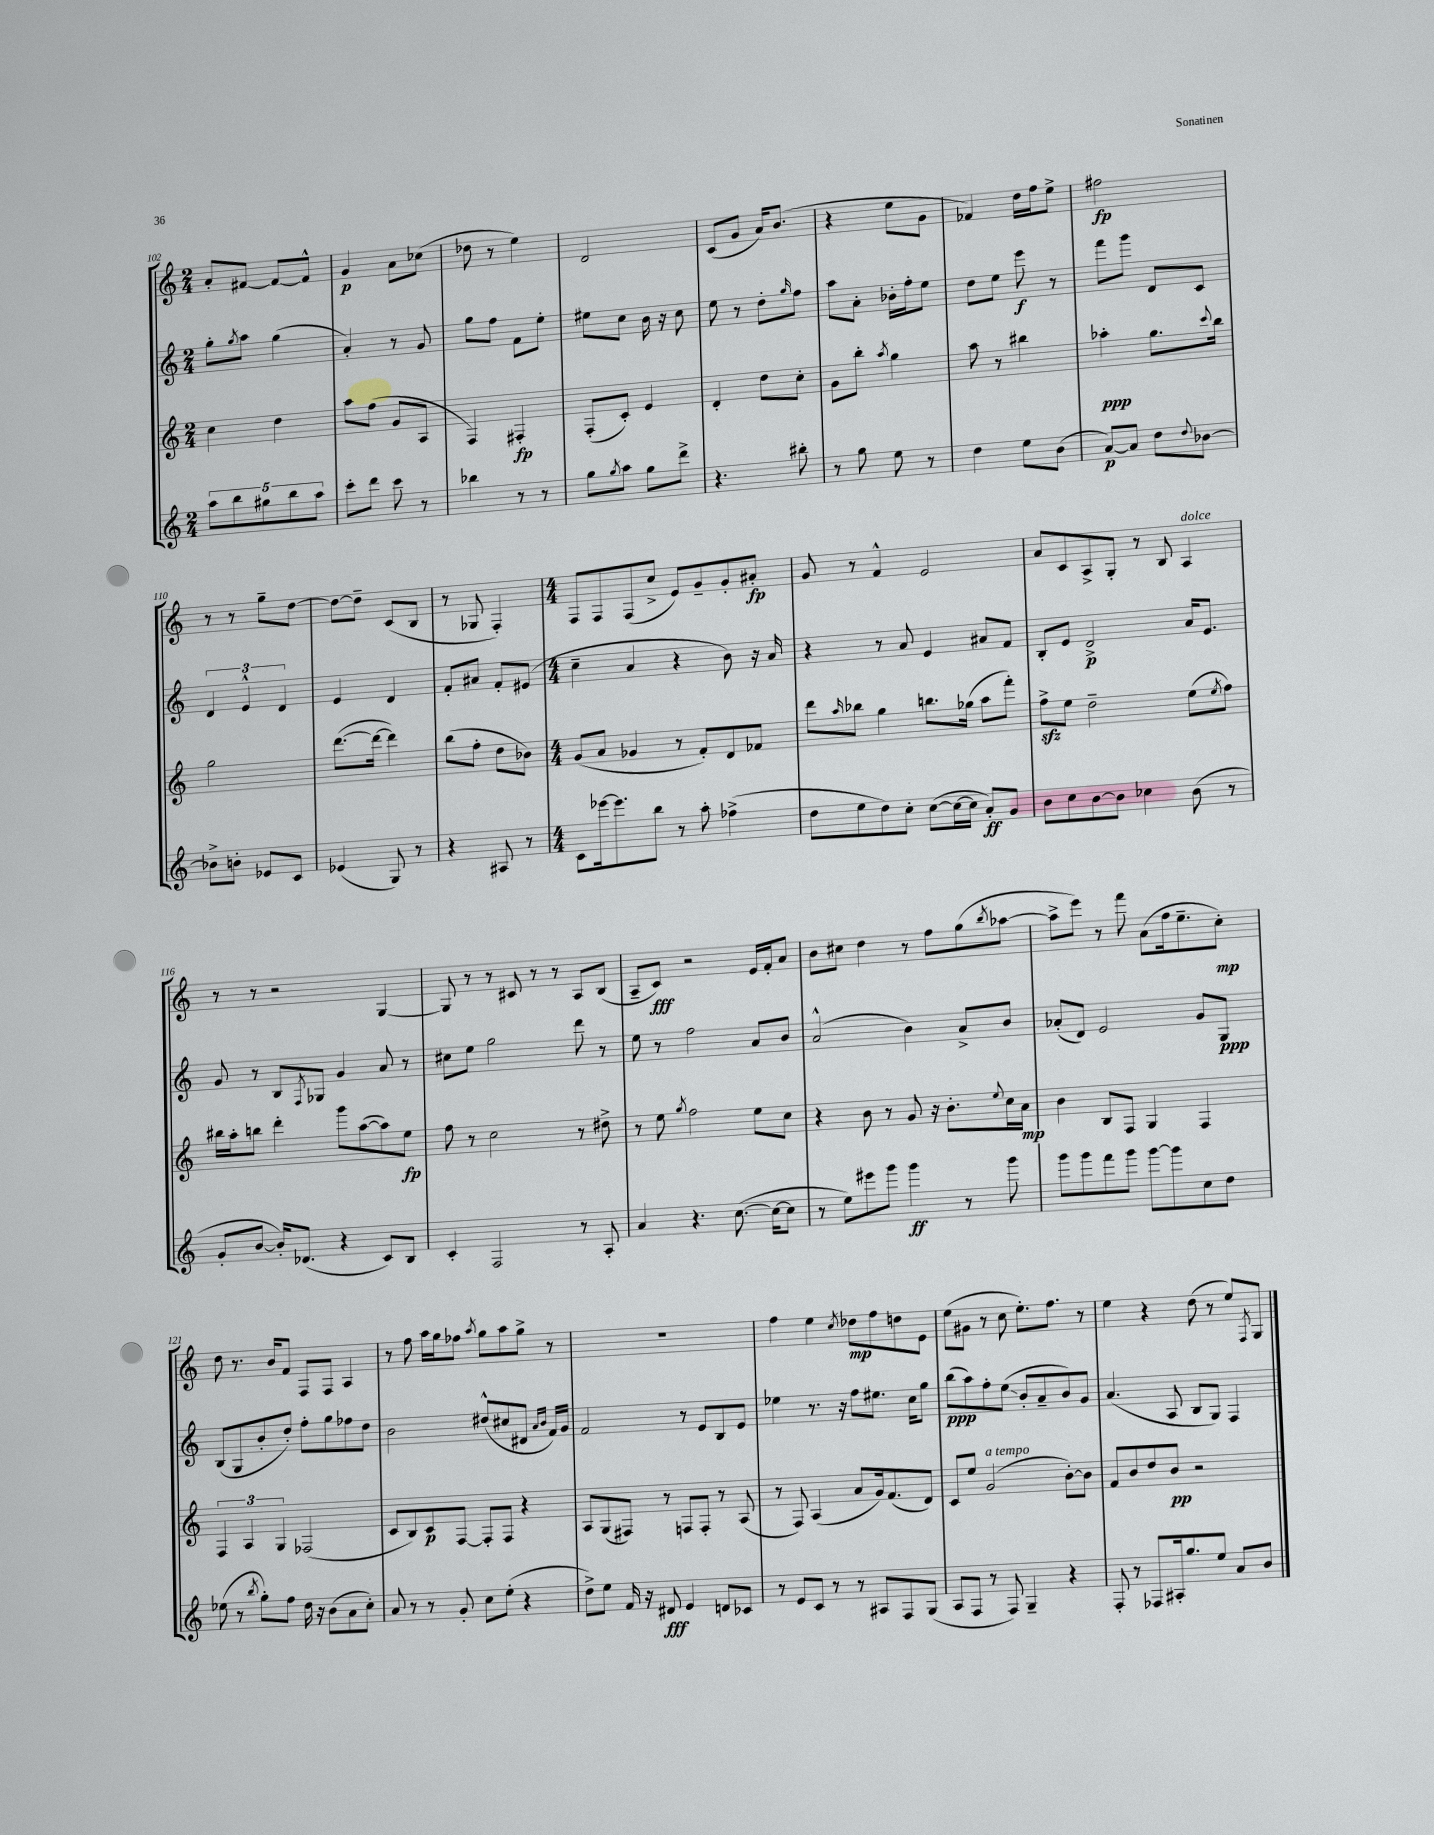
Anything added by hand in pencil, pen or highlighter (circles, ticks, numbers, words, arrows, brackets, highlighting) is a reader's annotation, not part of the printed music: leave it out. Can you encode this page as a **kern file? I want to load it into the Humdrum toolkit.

**kern	**kern	**kern	**kern
*staff4	*staff3	*staff2	*staff1
*clefG2	*clefG2	*clefG2	*clefG2
*k[]	*k[]	*k[]	*k[]
*M2/4	*M2/4	*M2/4	*M2/4
10aa	4cc	8gg'	8a'
10bb	.	.	.
.	.	8qgg	.
.	.	8aa	[8f#
10gg#	.	.	.
.	4dd	(4gg	8f#_
10bb	.	.	.
.	.	.	8f#^^]
10aa	.	.	.
=	=	=	=
8ccc'	8aa	4a')	4g
8ddd	(8ff	.	.
8ccc	8g	8r	8a
8r	8A	8g	(8cc-
=	=	=	=
4bb-	4F)	8gg	8dd-
.	.	8ff	8r
8r	4F#'	8f	4ee)
8r	.	8ee'	.
=	=	=	=
8gg	(8F'	8ee#	2d
8qgg	.	.	.
8aa	8c')	8cc	.
8gg	4e	16b	.
.	.	16r	.
8ddd^	.	8cc	.
=	=	=	=
4.r	4d'	8ee	(8c
.	.	8r	8g
.	8dd	8dd'	16a)
.	.	.	(8.b
.	.	16qqgg	.
8bb#'	8cc'	8ff	.
=	=	=	=
8r	8g	8aa	4r
8gg	8bb'	8a'	.
.	8qaa	.	.
8ee	4gg	16b-'	8ee
.	.	16ff'	.
8r	.	8ee	8g
=	=	=	=
4dd	8aa	8dd	4f-)
.	8r	8ee	.
8ee	4bb#	8eee	16dd
.	.	.	16ff
(8b	.	8r	8ee^
=	=	=	=
[8a)	4aa-'	8fff	2ff#
8a]	.	8ggg	.
8dd	8.gg	8d	.
8qqdd	.	.	.
[8b-	.	8c	.
.	8qqccc	.	.
.	16bb	.	.
=	=	=	=
8b-^]	2gg	6d	8r
8b'	.	.	8r
.	.	6e^^	.
8e-	.	.	8gg~
.	.	6d	.
8c	.	.	[8dd
=	=	=	=
(4e-	([8.ddd	4e	8dd_
.	.	.	8dd~]
.	16ddd_	.	.
8G)	4ddd])	4d	(8c
8r	.	.	8B
=	=	=	=
4r	(8bb	8f'	8r
.	8ff'	8a#	8G-
8A#	8dd	8f'	4F')
8r	8b-)	(8e#	.
=	=	=	=
*M4/4	*M4/4	*M4/4	*M4/4
8c	(8g	4cc~	8F
[16eee-	8a	.	8F
8.eee-]	.	.	.
.	4g-	4a	(8F
8bb	.	.	8cc^
8r	8r	4r	8e)
8aa'	8f')	.	8g~
(4ff-^	8d	8b)	8g'
.	8f-	16r	8a#'
.	.	16a	.
=	=	=	=
8dd	8ddd	4r	8g
.	16qqaa	.	.
8ee	8bb-	.	8r
8dd)	4gg	8r	4f^^
8cc'	.	8a	.
([8cc	8.bb	4e	2e
16cc_	.	.	.
16cc]	(16gg-	.	.
8a')	8aa	8a#	.
8g	8fff')	8f	.
=	=	=	=
8b	8ff^	8B'	8a
8cc	8ee	8e	8c
[8b	2dd~	2d^	8A^
8b]	.	.	8G'
4cc-	.	.	8r
.	.	.	8B
(8b	(8ee	16a	4A
.	.	8.e	.
.	8qee	.	.
8r	8ff)	.	.
=	=	=	=
8g'	16bb#	8g	8r
.	16aa'	.	.
[8b	8bb	8r	8r
16b'])	4ddd'	8B	2r
(8.d-	.	.	.
.	.	8qF	.
.	.	8G-	.
4r	8ggg	4g	.
.	([8aa	.	.
8c)	8aa])	8a	[4G
8B	8ee	8r	.
=	=	=	=
4c'	8ff	8cc#	8G]
.	8r	8ee	8r
2F	2cc	2gg	8r
.	.	.	8c#
.	.	.	8r
.	.	.	8r
8r	8r	8ddd	8A
8A'	8dd#^	8r	(8B
=	=	=	=
4a	8r	8ee	8A~
.	8ee	8r	8c)
.	8qgg	.	.
4.r	2ff	2ff	2r
([8.cc	.	.	.
.	8ee	8a	16e
16cc_	.	.	16f'
8cc]	8cc	8b	8a
=	=	=	=
8r	4r	(2a^^	8b
8ee)	.	.	8cc#
8eee#	8b	.	4dd
8ggg	8r	.	.
4ggg	8g	4b)	8r
.	16r	.	8ff
.	8.b'	.	.
8r	.	8a^	(8gg
.	8qqee	.	8qbb
8ggg	16cc	8b	[8aa-
.	16a	.	.
=	=	=	=
8ggg	4b	(8a-'	8aa-^]
8ggg	.	8d)	8eee)
8fff	8B	2e	8r
8ggg	8F	.	8fff
[8ggg	4G	.	(8a
8ggg]	.	.	16ff
.	.	.	8.ee~
8cc	4F	8g	.
8dd	.	8G	8cc')
=	=	=	=
(8ee-	6F	(8B	8dd
8r	.	8G	8.r
.	6A	.	.
8qbb	.	.	.
8gg')	.	8b'	.
.	.	.	16b
.	6G	.	.
8ff	.	8dd')	8f
16dd	(2F-	8ff'	8F
16r	.	.	.
(8b	.	8gg	8F
8a	.	8ff-	4A
8cc')	.	8dd	.
=	=	=	=
8a	8c	2b	8r
8r	8B)	.	8ff
8r	8c	.	16aa
.	.	.	16gg
8g'	[8F	.	8ff-
.	.	.	8qaa
8cc	8F']	(8dd#^^	8gg
(8ee'	8F	8cc#	8aa
4r	4r	8d#	8gg^
.	.	16qqa	.
.	.	16qqb	.
.	.	16f)	8r
.	.	16g	.
=	=	=	=
8dd^)	8A	2f	1r
8ee	(8G	.	.
16f	8F#)	.	.
16r	.	.	.
8d#	8r	.	.
4e	8F	8r	.
.	8F'	8e	.
8d	8r	8B	.
8c-	(8A	8e	.
=	=	=	=
8r	8r	4ee-	4ff
8e	8F)	.	.
8c	(4A	8.r	4ee
8r	.	.	.
.	.	16r	.
.	.	.	8qcc
8r	8a	8ff	8dd-
8A#	16g)	8.ee#	8ff
.	(8.f	.	.
8F	.	.	8dd
.	.	16cc	.
(8G	8d)	8gg	8e
=	=	=	=
8A	8c	(8bb	(8ee
8F	8ee	8aa)	8g#
8r	(2g	8ff'	8r
8F)	.	(8ee	8cc
4G~	.	8b'	8.ee')
.	.	8a~	.
.	.	.	8.ff
4r	[8b')	8b)	.
.	8b]	8g	8r
=	=	=	=
8F'	8f	(4.a	4ee
8r	8b	.	.
8F-	8dd	.	4r
16A#'	8b	8A	.
8.gg	.	.	.
.	2r	8B	(8dd
8ee	.	8G)	8r
8a	.	4F	8ee)
.	.	.	8qF
8b	.	.	8G
==	==	==	==
*-	*-	*-	*-
